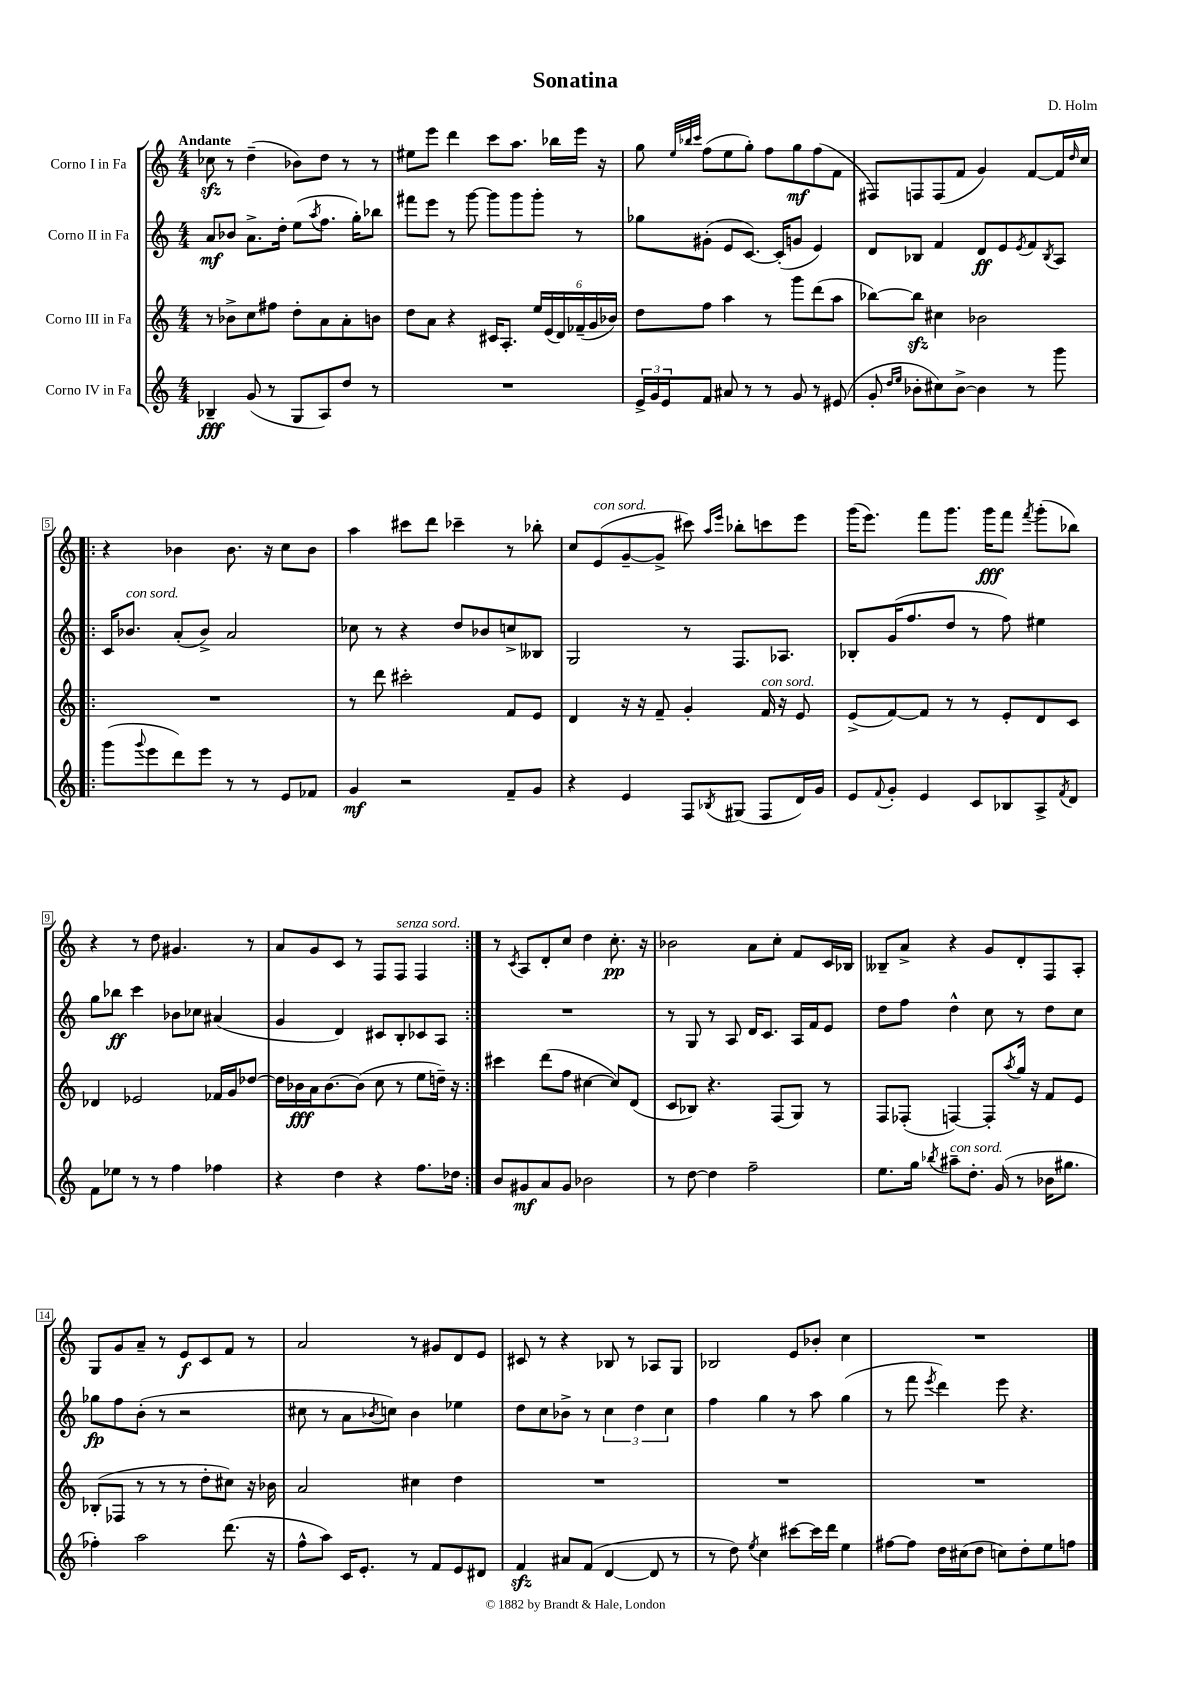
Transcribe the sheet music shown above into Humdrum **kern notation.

**kern	**kern	**kern	**kern
*staff4	*staff3	*staff2	*staff1
*clefG2	*clefG2	*clefG2	*clefG2
*k[]	*k[]	*k[]	*k[]
*M4/4	*M4/4	*M4/4	*M4/4
4B-~/	8r	8a/L	8cc-\
.	8b-^\L	8b-/J	8r
(8g/	8cc\	8.a^\L	(4dd~\
8r	8ff#\J	.	.
.	.	16dd'\Jk	.
8G/L	8dd'\L	(8ee\L	8b-\L)
.	.	8qaa/	.
8A/)	8a\	8.ff\J	8dd\J
8dd/J	8a'\	.	8r
.	.	16gg'\LK)	.
8r	8b\J	8bb-\J	8r
=	=	=	=
1r	8dd\L	8fff#\L	8ee#\L
.	8a\J	8eee\J	8eee\J
.	4r	8r	4ddd\
.	.	[8ggg\	.
.	16c#/LK	8ggg\]L	8ccc\L
.	8.A'/J	.	.
.	.	8ggg\	8.aa\J
.	24ee/LL	8ggg'\J	.
.	(24e/	.	.
.	.	.	16bb-\LL
.	24d/)	.	.
.	(24f-~/	8r	16eee\JJ
.	24g/	.	.
.	.	.	16r
.	24b-/JJ)	.	.
=	=	=	=
24e^/LL	8dd\L	8gg-\L	8gg\
24g/	.	.	.
24e/J	.	.	.
.	.	.	32qqee/LLL
.	.	.	32qqbb-/
.	.	.	32qqccc/JJJ
8f/J	8ff\J	(8g#'\J	(8ff\L
8a#/	4aa\	8e/L	8ee\
8r	.	[8.c/J)	8gg'\J)
8r	8r	.	8ff\L
.	.	(16c'/]LK	.
8g/	8ggg\L	8g/J	8gg\
8r	(8ddd\	4e/)	(8ff\
(8e#/	8aa\J	.	8f\J
=	=	=	=
8g'/	[8bb-\L)	8d/L	8F#/L)
16qqdd/LL	.	.	.
16qqee/JJ	.	.	.
8b-'\L	8bb-\]J	8B-/J	8F/
8cc#\)	4cc#\	4f/	(8F/
[8b-^\J	.	.	8f/J
4b-\]	2b-\	8d/L	4g/)
.	.	8e/	.
.	.	8qe/	.
8r	.	8f/	[8f/L
.	.	8qB-/	.
8ggg\	.	8A/J	16f/]L
.	.	.	16qqdd/
.	.	.	16cc/JJ
=!|:	=!|:	=!|:	=!|:
(8ggg\L	1r	16c/LK	4r
.	.	8.b-/J	.
8qqggg/	.	.	.
8eee\	.	.	.
8ddd\)	.	(8a'/L	4b-\
8eee\J	.	8b-^/J)	.
8r	.	2a/	8.b-\
8r	.	.	.
.	.	.	16r
8e/L	.	.	8cc\L
8f-/J	.	.	8b-\J
=	=	=	=
4g/	8r	8cc-\	4aa\
.	8ddd\	8r	.
2r	2ccc#'\	4r	8ccc#\L
.	.	.	8ddd\J
.	.	8dd/L	4ccc-~\
.	.	8b-/	.
8f~/L	8f/L	8cc^/	8r
8g/J	8e/J	8B--/J	8bb-'\
=	=	=	=
4r	4d/	2G/	8cc/L
.	.	.	(8e/
4e/	16r	.	[8g~/
.	16r	.	.
.	8f~/	.	8g^/]J
8F/L	4g'/	8r	8ccc#\)
.	.	.	16qqaa/LL
8qB-/	.	.	16qqeee/JJ
(8G#/J	.	8.F/L	8bb-'\L
8F/L	16f/	.	8ccc\
.	16r	8.A-/J	.
16d/L)	8e/	.	8eee\J
16g/JJ	.	.	.
=	=	=	=
8e/L	(8e^/L	8B-'/L	(16ggg\LK
.	.	.	8.eee\J)
8qqf/	.	.	.
8g'/J	[8f/)	(16g/K	.
.	.	8.ff/	.
4e/	8f/]J	.	8fff\L
.	8r	8dd/J	8.ggg\J
8c/L	8r	8r	.
.	.	.	16ggg\LK
8B-/	8e'/L	8ff\)	8fff\J
.	.	.	8qfff/
8A^/	8d/	4ee#\	(8ggg'\L
8qf/	.	.	.
8d/J	8c/J	.	8bb-\J)
=	=	=	=
8f\L	4d-/	8gg\L	4r
8ee-\J	.	8bb-\J	.
8r	2e-/	4ccc\	8r
8r	.	.	8dd\
4ff\	.	8b-\L	4.g#/
.	.	8cc-\J	.
4ff-\	16f-/LL	(4a#/	.
.	16g/J	.	.
.	[8dd-/J	.	8r
=	=	=	=
4r	16dd-\]LL	4g/	8a/L
.	16b-\	.	.
.	16a\J	.	8g/
.	[8.b-\	.	.
4dd\	.	4d/)	8c/J
.	(8b-\]J	.	8r
4r	8cc\	8c#/L	8F/L
.	8r	8B'/	8F/J
8.ff\L	8ee\L	8c-/	4F/
.	16dd~\Jk)	8A/J	.
16dd-\Jk	16r	.	.
=:|!	=:|!	=:|!	=:|!
8b/L	4ccc#\	1r	8r
.	.	.	8qc/
8g#/	.	.	8A/L
8a/	(8ddd\L	.	8d'/
8g#/J	8ff\J	.	8cc/J
2b-\	[4cc#\	.	4dd\
.	8cc#/]L)	.	8.cc'\
.	(8d/J	.	.
.	.	.	16r
=	=	=	=
8r	8c/L	8r	2b-\
[8dd\	8B-/J)	8G/	.
4dd\]	4.r	8r	.
.	.	8A/	.
2ff~\	.	16d/LK	8a\L
.	.	8.c/J	.
.	(8F/L	.	8cc'\J
.	8G/J)	16A/LL	8f/L
.	.	16f/J	.
.	8r	8e/J	16c/L
.	.	.	16B-/JJ
=	=	=	=
8.ee\L	8F/L	8dd\L	8B--~/L
.	(8F-'/J	8ff\J	8a^/J
16gg\Jk	.	.	.
8qbb-/	.	.	.
8aa#~\L	[4F/)	4dd^^\	4r
8.dd'\J	.	.	.
.	8F'/]L	8cc\	8g/L
(16g/	.	.	.
.	8qaa/	.	.
8r	16gg/Jk	8r	8d'/
.	16r	.	.
16b-\LK	8f/L	8dd\L	8F/
8.gg#\J	.	.	.
.	8e/J	8cc\J	8A'/J
=	=	=	=
4ff-'\)	(8B-'/L	8gg-\L	8G/L
.	8F-/J	8ff\	8g/
2aa\	8r	(8b'\J	8a~/J
.	8r	8r	8r
.	8r	2r	8e/L
.	8dd'\L	.	8c/
(8.ddd\	8cc#\J)	.	8f/J
.	16r	.	8r
16r	16b-\	.	.
=	=	=	=
8ff^^\L	2a/	8cc#\	2a/
8aa\J)	.	8r	.
16c/LK	.	8a\L	.
8.e'/J	.	.	.
.	.	8qb-/	.
.	.	8cc\J)	.
8r	4cc#\	4b-\	8r
8f/L	.	.	8g#/L
8e/	4dd\	4ee-\	8d/
8d#/J	.	.	8e/J
=	=	=	=
4f/	1r	8dd\L	8c#/
.	.	8cc\	8r
8a#/L	.	8b-^\J	4r
(8f/J	.	8r	.
[4d/	.	6cc\	8B-/
.	.	.	8r
.	.	6dd\	.
8d/]	.	.	8A-/L
.	.	6cc\	.
8r	.	.	8G/J
=	=	=	=
8r	1r	4ff\	2B-/
8dd\)	.	.	.
8qee/	.	.	.
4cc\	.	4gg\	.
[8ccc#\L	.	8r	8e/L
16ccc#\]L	.	8aa\	8b-'/J
16ddd\JJ	.	.	.
4ee\	.	(4gg\	4cc\
=	=	=	=
[8ff#\L	1r	8r	1r
8ff#\]J	.	8fff\	.
.	.	8qeee/	.
16dd\LL	.	4ddd\)	.
(16cc#\J	.	.	.
8dd\J	.	.	.
8cc\L)	.	8eee\	.
8dd'\	.	4.r	.
8ee\	.	.	.
8ff\J	.	.	.
==	==	==	==
*-	*-	*-	*-
